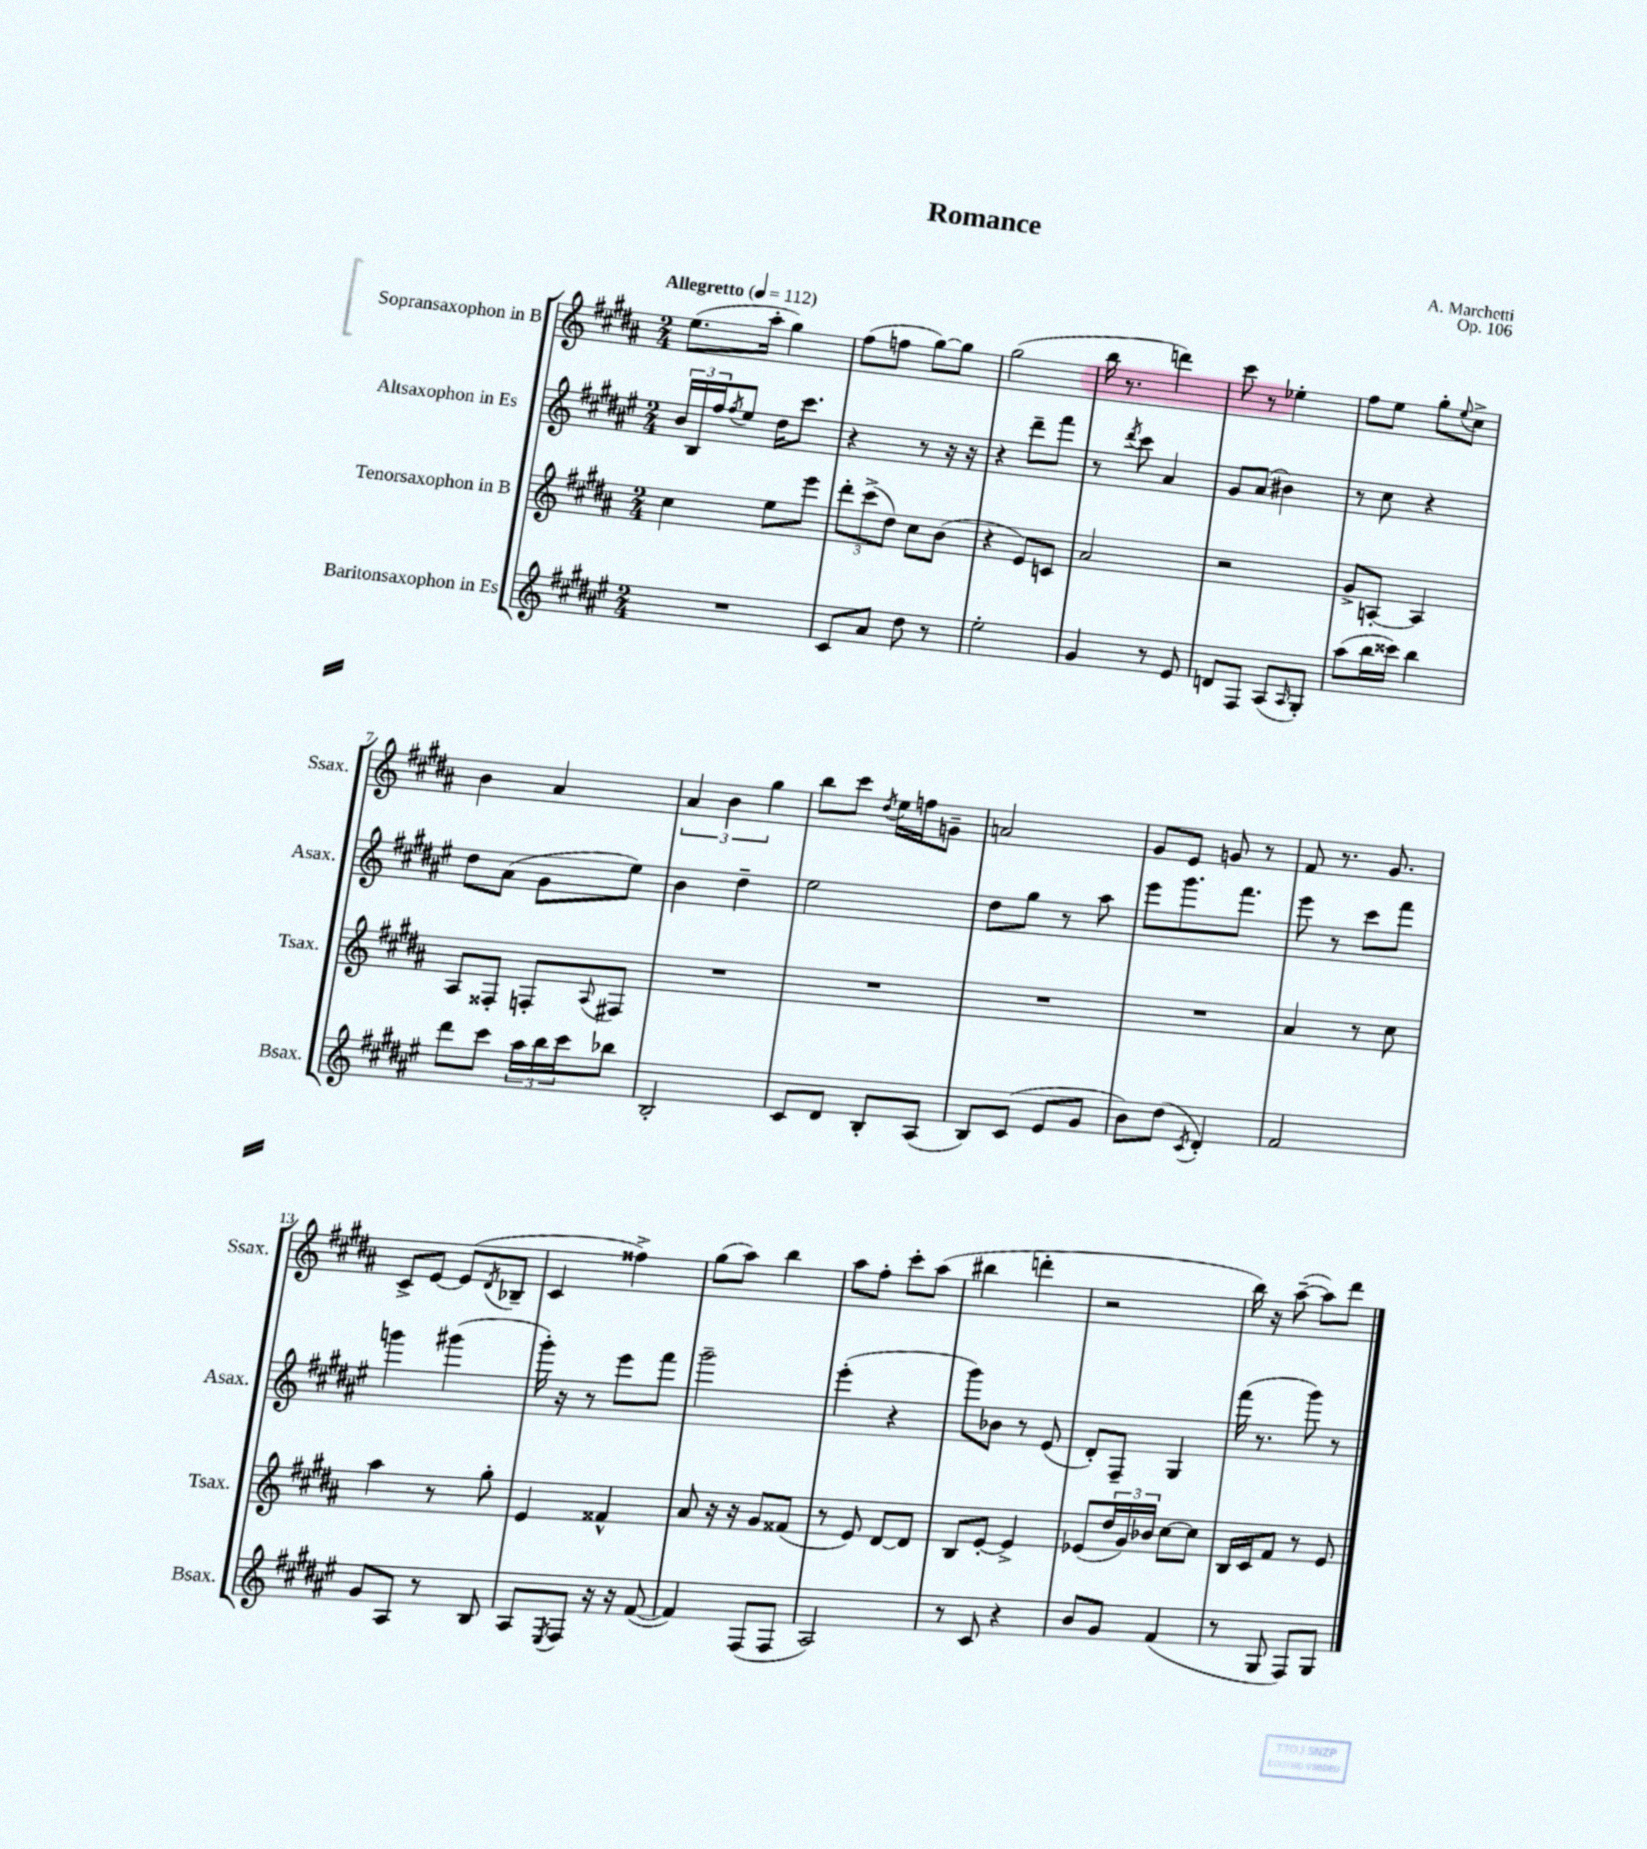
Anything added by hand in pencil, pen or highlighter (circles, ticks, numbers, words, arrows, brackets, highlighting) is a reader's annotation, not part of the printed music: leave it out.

**kern	**kern	**kern	**kern
*part4	*part3	*part2	*part1
*staff4	*staff3	*staff2	*staff1
*I"Baritonsaxophon in Es	*I"Tenorsaxophon in B	*I"Altsaxophon in Es	*I"Sopransaxophon in B
*I'Bsax.	*I'Tsax.	*I'Asax.	*I'Ssax.
*clefG2	*clefG2	*clefG2	*clefG2
*k[f#c#g#d#a#e#]	*k[f#c#g#d#a#]	*k[f#c#g#d#a#e#]	*k[f#c#g#d#a#]
*M2/4	*M2/4	*M2/4	*M2/4
*MM112	*MM112	*MM112	*MM112
=1	=1	=1	=1
!	!	!	!LO:TX:a:B:t=Allegretto
2r	4cc#\	24b/LL	(8.ee\L
.	.	24B/	.
.	.	24ff#/J	.
.	.	8qff#/	.
.	.	8ee#/J	.
.	.	.	16aa#'\Jk
.	8ee\L	16dd#\KL	4gg#\)
.	.	8.ccc#\J	.
.	8eee\J	.	.
=2	=2	=2	=2
8c#/L	12ddd#'\L	4r	(8ff#\L
.	(12ccc#^\	.	.
8a#/J	.	.	8ffn\J
.	12dd#\J)	.	.
8dd#\	8cc#\L	8r	[8gg#\L)
8r	(8b\J	16r	8gg#\J]
.	.	16r	.
=3	=3	=3	=3
2ee#'\	4r	4r	(2gg#\
.	8e/L)	8ddd#~\L	.
.	8cn/J	8fff#\J	.
=4	=4	=4	=4
4g#/	2a#/	8r	16bb\
.	.	.	8.r
.	.	8qddd#/	.
.	.	8ccc#\	.
8r	.	4a#/	4dddn\)
8e#/	.	.	.
=5	=5	=5	=5
8dn/L	2r	8g#/L	8ccc#\
8F#/J	.	(8a#/J	8r
(8A#/L	.	4b#X\)	4ee-X'\
16qqA#/	.	.	.
8G#'/J)	.	.	.
=6	=6	=6	=6
(8aa#\L	8g#^/L	8r	8ff#\L
16bb\L	[8An'/J	8cc#\	8ee\J
16ccc##X\JJ)	.	.	.
4bb\	4A/]	4r	8gg#'\L
.	.	.	8qqee/
.	.	.	8cc#^\J
!!LO:LB:g=z
=7	=7	=7	=7
8ddd#\L	8A#/L	8dd#\L	4b\
8ccc#\J	8F##X'/J	(8a#\J	.
24aa#\LL	8Fn'/L	8g#\L	4a#/
24bb\	.	.	.
24ccc#\J	.	.	.
.	8qqA#/	.	.
8bb-X\J	8F#X/J	8ee#\J)	.
=8	=8	=8	=8
2B'/	2r	4b\	6a#/
.	.	.	6b\
.	.	4dd#~\	.
.	.	.	6gg#\
=9	=9	=9	=9
8c#/L	2r	2ee#\	8bb\L
8d#/J	.	.	8ccc#\J
.	.	.	8qdd#/
8B'/L	.	.	16ee\LL
.	.	.	16ffn\J
(8A#/J	.	.	8gn~\J
=10	=10	=10	=10
8B/L)	2r	8dd#\L	2an/
(8c#/J	.	8gg#\J	.
8e#/L	.	8r	.
8g#/J	.	8aa#\	.
=11	=11	=11	=11
8b\L)	2r	8eee#\L	8g#/L
(8dd#\J	.	8.ggg#\	8e/J
8qc#/	.	.	.
4d#'/)	.	.	8gn/
.	.	8.fff#\J	.
.	.	.	8r
=12	=12	=12	=12
2f#/	4a#/	8eee#\	8f#/
.	.	8r	8.r
.	8r	8ccc#\L	.
.	.	.	8.g#/
.	8cc#\	8fff#\J	.
!!LO:LB:g=z
=13	=13	=13	=13
8g#/L	4aa#\	4gggn\	8c#^/L
8A#/J	.	.	[8e/J
8r	8r	(4ggg#X\	(8e/L]
.	.	.	8qd#/
8B/	8gg#'\	.	8B-X~/J
=14	=14	=14	=14
8A#/L	4e/	16ggg#'\)	4c#/
.	.	16r	.
8qE#/	.	.	.
8F#/J	.	8r	.
16r	4f##X^^/	8eee#\L	4ff##X^\)
16r	.	.	.
([8f#/	.	8fff#\J	.
=15	=15	=15	=15
4f#/])	8a#/	2ggg#~\	(8gg#\L
.	16r	.	8aa#\J)
.	16r	.	.
(8F#/L	8g#/L	.	4bb\
8F#/J	(8f##X/J	.	.
=16	=16	=16	=16
2A#/)	8r	(4eee#'\	8aa#\L
.	8e/)	.	8ff#'\J
.	[8d#/L	4r	8ccc#'\L
.	8d#/J]	.	(8aa#\J
=17	=17	=17	=17
8r	8B/L	8ggg#\L)	4bb#X\
8c#/	[8e'/J	8b-X\J	.
4r	4e^/]	8r	4dddn'\
.	.	(8e#/	.
=18	=18	=18	=18
8b/L	(8e-X/L	8d#'/L)	2r
8g#/J	24dd#/L	8F#~/J	.
.	24g#/)	.	.
.	24b-X/JJ	.	.
(4f#/	[8cc#\L	4G#/	.
.	8cc#\J]	.	.
=19	=19	=19	=19
8r	16B/LL	(16fff#\	16bb\)
.	16c#/J	8.r	16r
8G#/	8f#/J	.	([8aa#~\
8F#/L)	8r	8ggg#\)	8aa#\L])
8G#/J	8e/	8r	8ddd#\J
==	==	==	==
*-	*-	*-	*-
